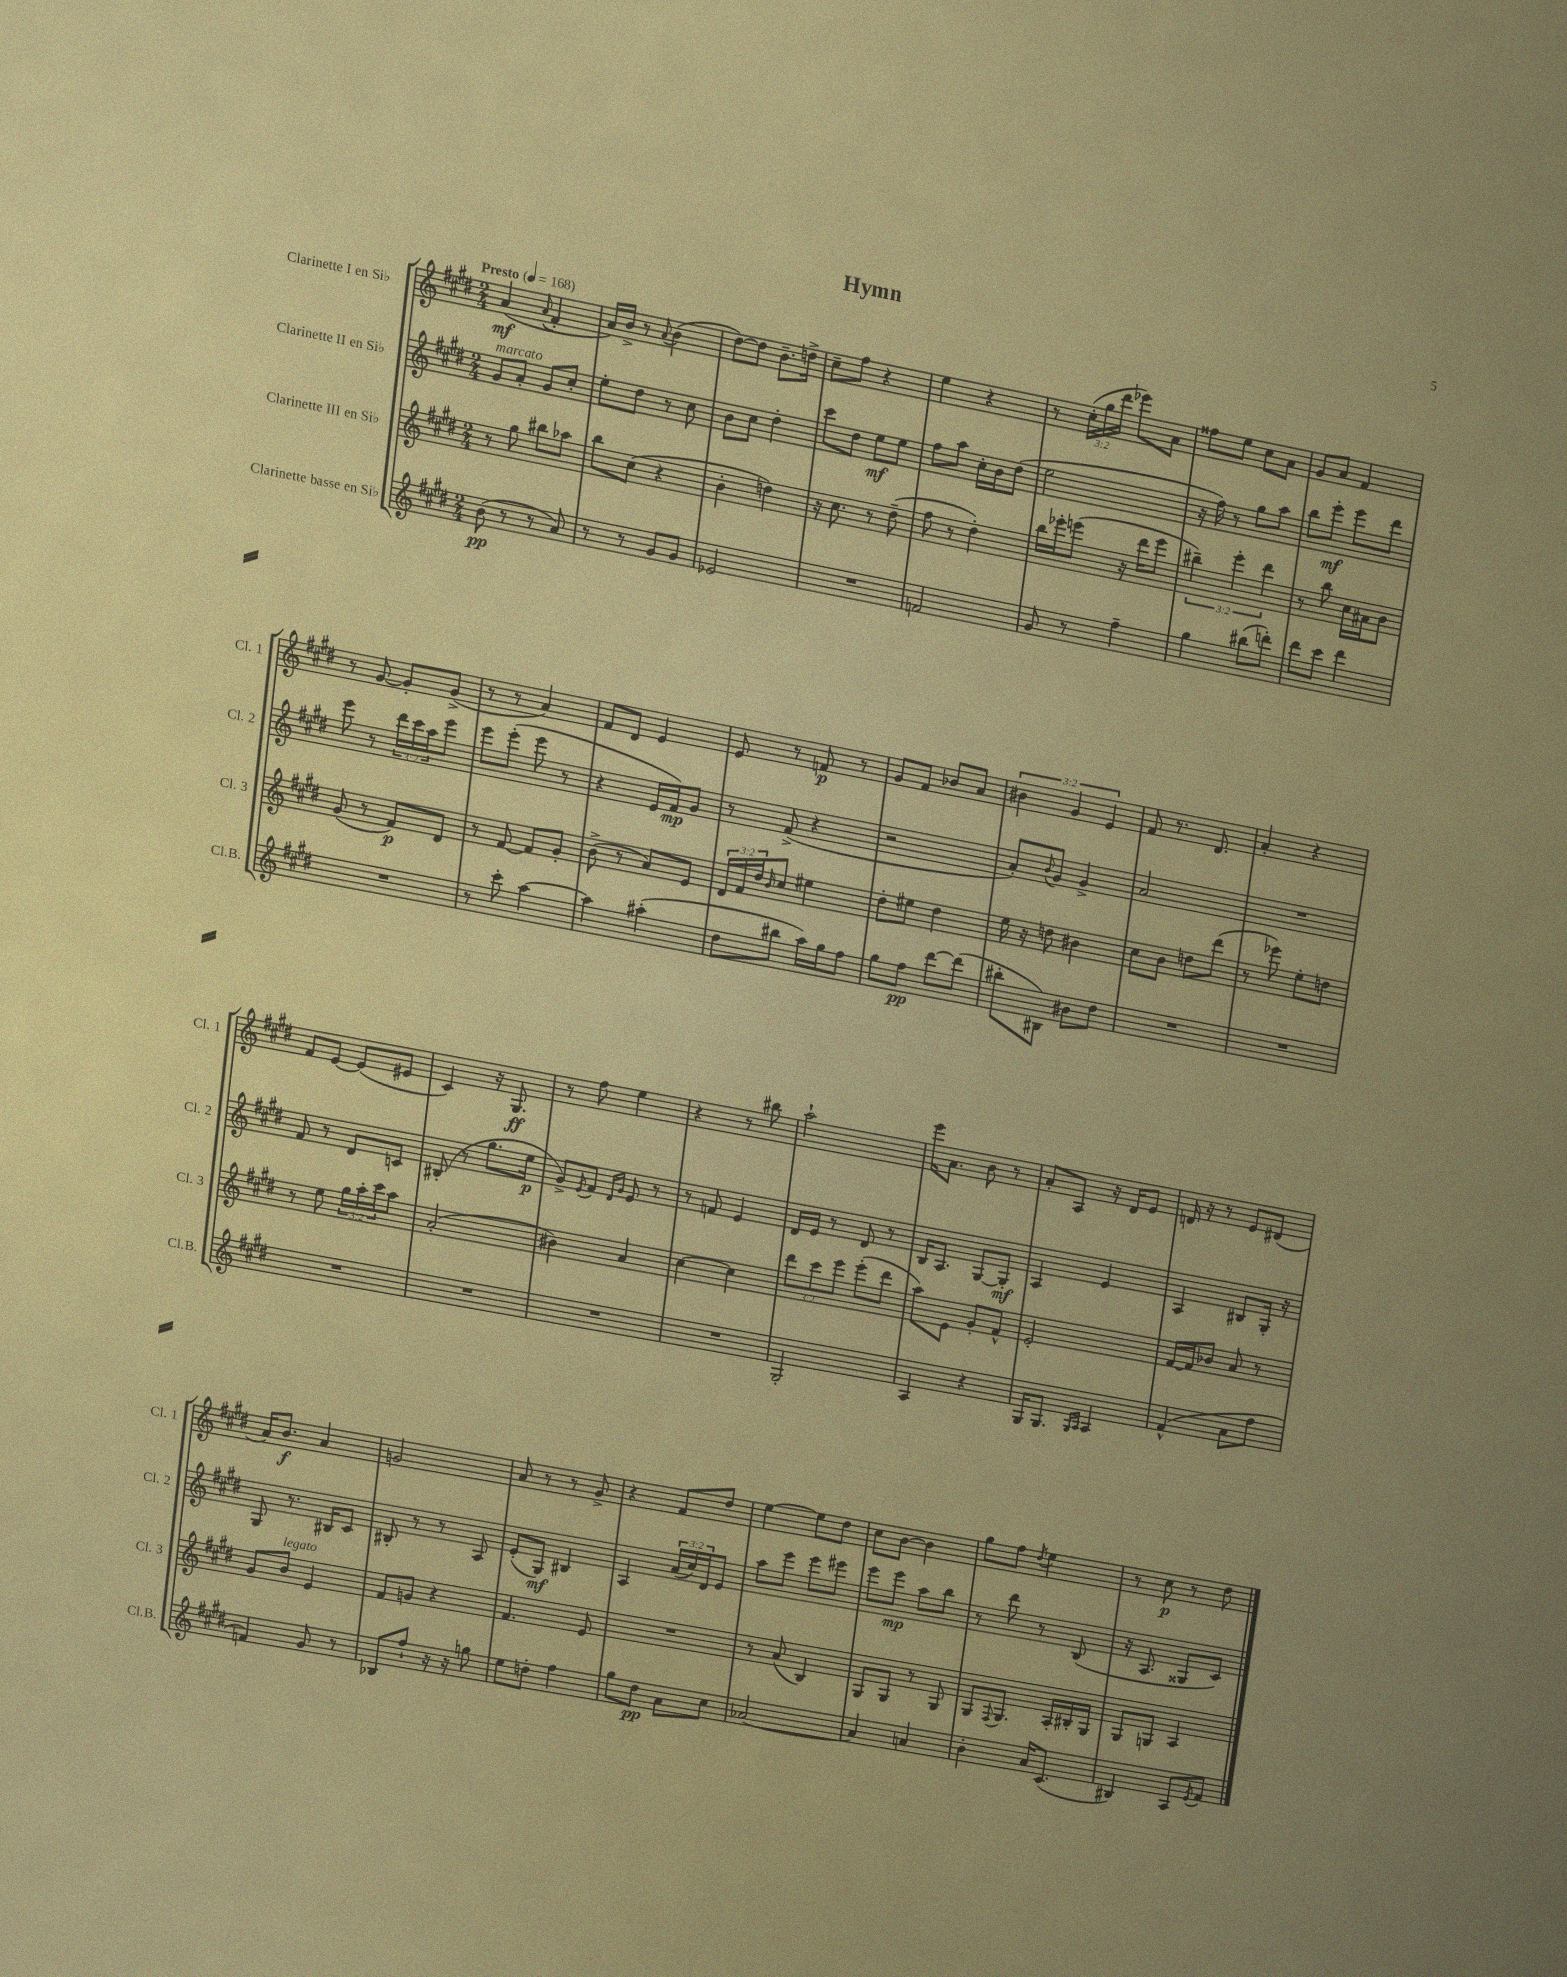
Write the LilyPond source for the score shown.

\header { title = "Hymn" }
<<
\new StaffGroup <<
\new Staff = "s0" \with { instrumentName = "Clarinette I en Sib" shortInstrumentName = "Cl. 1" } {
    \clef treble \key e \major \numericTimeSignature \time 2/4 \override Staff.TupletNumber.text = #tuplet-number::calc-fraction-text \tempo "Presto" 4 = 168
    a'4\mf( \appoggiatura { a'8 } fis'4-. |
    a'16) b'16-> r8 \appoggiatura { a'8 } b'4( |
    dis''8~) dis''8 b'8.-- d''16-> |
    cis''8-- fis''8 r4 |
    e''4 r4 |
    r8 \tuplet 3/2 { cis''16-.( gis''16 dis'''16 } ees'''8) a'8 |
    fisis''8 e''8 cis''8 a'8 |
    gis'8 a'8 fis'4 |
    r8 gis'8~ gis'8-. gis'8->( |
    r8 r8 a'4) |
    fis'8 dis'8 e'4 |
    e'8 r8 f'8\p r8 |
    gis'8 fis'8 bes'8 a'8 |
    \tuplet 3/2 { bis'4 gis'4 e'4 } |
    fis'8 r8. dis'8. |
    a'4-. r4 |
    fis'8 e'8~ e'8( eis'8 |
    cis'4) r16 gis8.\ff |
    r8 fis''8 e''4 |
    r4 r8 bis''8 |
    a''2-! |
    e'''16 a'8. b'8 r8 |
    a'8-. a8 r16 dis'16 e'8 |
    d'16 r16 r8 e'8 dis'8( |
    a'16) b'8.\f a'4 |
    g'2 |
    a'8 r8 r8 gis'8-> |
    r4 fis'8 dis''8 |
    e''4~ e''8 dis''8 |
    cis''8 b'8~ b'4 |
    gis''8 fis''8 \acciaccatura { dis''8 } e''4 |
    r8 cis''8\p r8 dis''8 \bar "|." |
}
\new Staff = "s1" \with { instrumentName = "Clarinette II en Sib" shortInstrumentName = "Cl. 2" } {
    \clef treble \key e \major \numericTimeSignature \time 2/4 \override Staff.TupletNumber.text = #tuplet-number::calc-fraction-text
    gis'8^\markup { \italic "marcato" } a'8-. gis'8 cis''8-. |
    e''8-. dis''8 r8 cis''8 |
    b'8 cis''8 dis''4-. |
    cis'''8 dis''8 e''8\mf e''8 |
    fis''8 a''8 cis''16-. b'16 dis''8( |
    e''2 |
    r16 fis''16) r8 gis''8 a''8 |
    b''8 e'''8-.\mf e'''8 dis'''8 |
    e'''8 r8 \tuplet 3/2 { dis'''16 cis'''16 a''16 } e'''8 |
    e'''8 e'''8-.( e'''8 r8 |
    r4 e'16 fis'16\mp) gis'8 |
    r8 fis'8->( r4 |
    r2 |
    a'8-.) \appoggiatura { b'8 } gis'8 gis'4-> |
    a'2 |
    R2 |
    fis'8 r8 dis'8 c'8 |
    bis8-.( r8 gis''8. e''16\p |
    gis'8->) \acciaccatura { e'8 } fis'8 \grace { dis'16 gis'16 } e'8 r8 |
    r8 f'8 e'4 |
    dis'16 e'16 r8 dis'8 r8 |
    b16 a8. gis8~ gis8-.\mf |
    a4 e'4 |
    a4 bis8 gis16-. r16 |
    gis8 r8. bis16 cis'8 |
    bis8-. r8 r8 a8 |
    e'8-.( gis8\mf) bis4 |
    a4 \tuplet 3/2 { a'16( cis''16) dis'16 } e'8 |
    a''8 e'''8 e'''8 eis'''8 |
    e'''8 e'''8\mp a''8 b''8 |
    r8 dis'''8 r8 b8( |
    r16 a8. gisis8 cis'8) \bar "|." |
}
\new Staff = "s2" \with { instrumentName = "Clarinette III en Sib" shortInstrumentName = "Cl. 3" } {
    \clef treble \key e \major \numericTimeSignature \time 2/4 \override Staff.TupletNumber.text = #tuplet-number::calc-fraction-text
    r8 gis''8 bis''8 aes''8 |
    b''8 cis''8( r4 |
    b'4-. d''4) |
    r16 cis''8. r8 dis''8--( |
    fis''8 r8 dis''4-.) |
    b''16 ees'''16-. e'''8( r16 dis'''16 e'''8 |
    \tuplet 3/2 { bis''4--) e'''4-. dis'''4 } |
    r8 b''8 cis''16 ais'16 b'8 |
    gis'8( r8 fis'8\p) dis'8 |
    r8 fis'8~ fis'8 gis'8-. |
    b'8->( r8 a'8) e'8 |
    \tuplet 3/2 { dis'16 fis'16 dis''16 } \grace { b'16 } cis''8 eis''4 |
    dis''8-. eis''8 dis''4 |
    e''16 r16 d''8 bis'4 |
    cis''8 b'8 d''8 dis'''8( |
    r8 ees'''8) e''8-. d''8 |
    r8 e''8 \tuplet 3/2 { gis''16 a''16-. cis'''16 } a''8 |
    a'2-.( |
    bis'4) a'4 |
    cis''4~ cis''4 |
    \tuplet 3/2 { dis'''8 cis'''8 e'''8 } e'''8-.( dis'''8 |
    a''8) e'8 gis'8-. fis'8-^ |
    e'2-. |
    fis'16~ fis'16 bes'8 a'8 r8 |
    gis'8 b'8^\markup { \italic "legato" } e'4 |
    fis'8 g'8 r4 |
    fis'4. e'8 |
    R2 |
    r8 a'8( b4) |
    gis8 gis8 r8 gis8 |
    gis8 \appoggiatura { fis8 } gis8. a16-. bis16-. gis16 |
    gis8 g8 a4 \bar "|." |
}
\new Staff = "s3" \with { instrumentName = "Clarinette basse en Sib" shortInstrumentName = "Cl.B." } {
    \clef treble \key e \major \numericTimeSignature \time 2/4
    b'8\pp( r8 r8 a'8) |
    r8 r8 gis'8 gis'8 |
    ees'2 |
    R2 |
    f'2 |
    gis'8 r8 fis''4-- |
    gis''4 bis''8( d'''8-.) |
    dis'''8 cis'''8 dis'''4 |
    R2 |
    r8 cis'''8-. a''4~ |
    a''4 ais''4-.( |
    dis''8 bis''8 a''16) gis''16 fis''8 |
    gis''8 fis''8\pp dis'''8~ dis'''8( |
    bis''8-. bis8) bis'8 dis''8 |
    R2 |
    R2 |
    R2 |
    R2 |
    R2 |
    R2 |
    gis2-. |
    a4 r4 |
    gis16 gis8. \grace { gis16 a16 } a4 |
    fis'4-^( a'8 fis''8 |
    f'4) gis'8 r8 |
    bes8 fis''8-! r16 r16 g''8 |
    e''8 d''8-. fis''4 |
    gis''8 dis''8\pp a'8 cis''8 |
    aes'2~ |
    aes'4 a'4 |
    b'4-. a'16 cis'8.( |
    bis4) a8 \acciaccatura { e'8 } fis'8 \bar "|." |
}
>>
>>
\layout { \context { \Score \remove "Bar_number_engraver" } }
